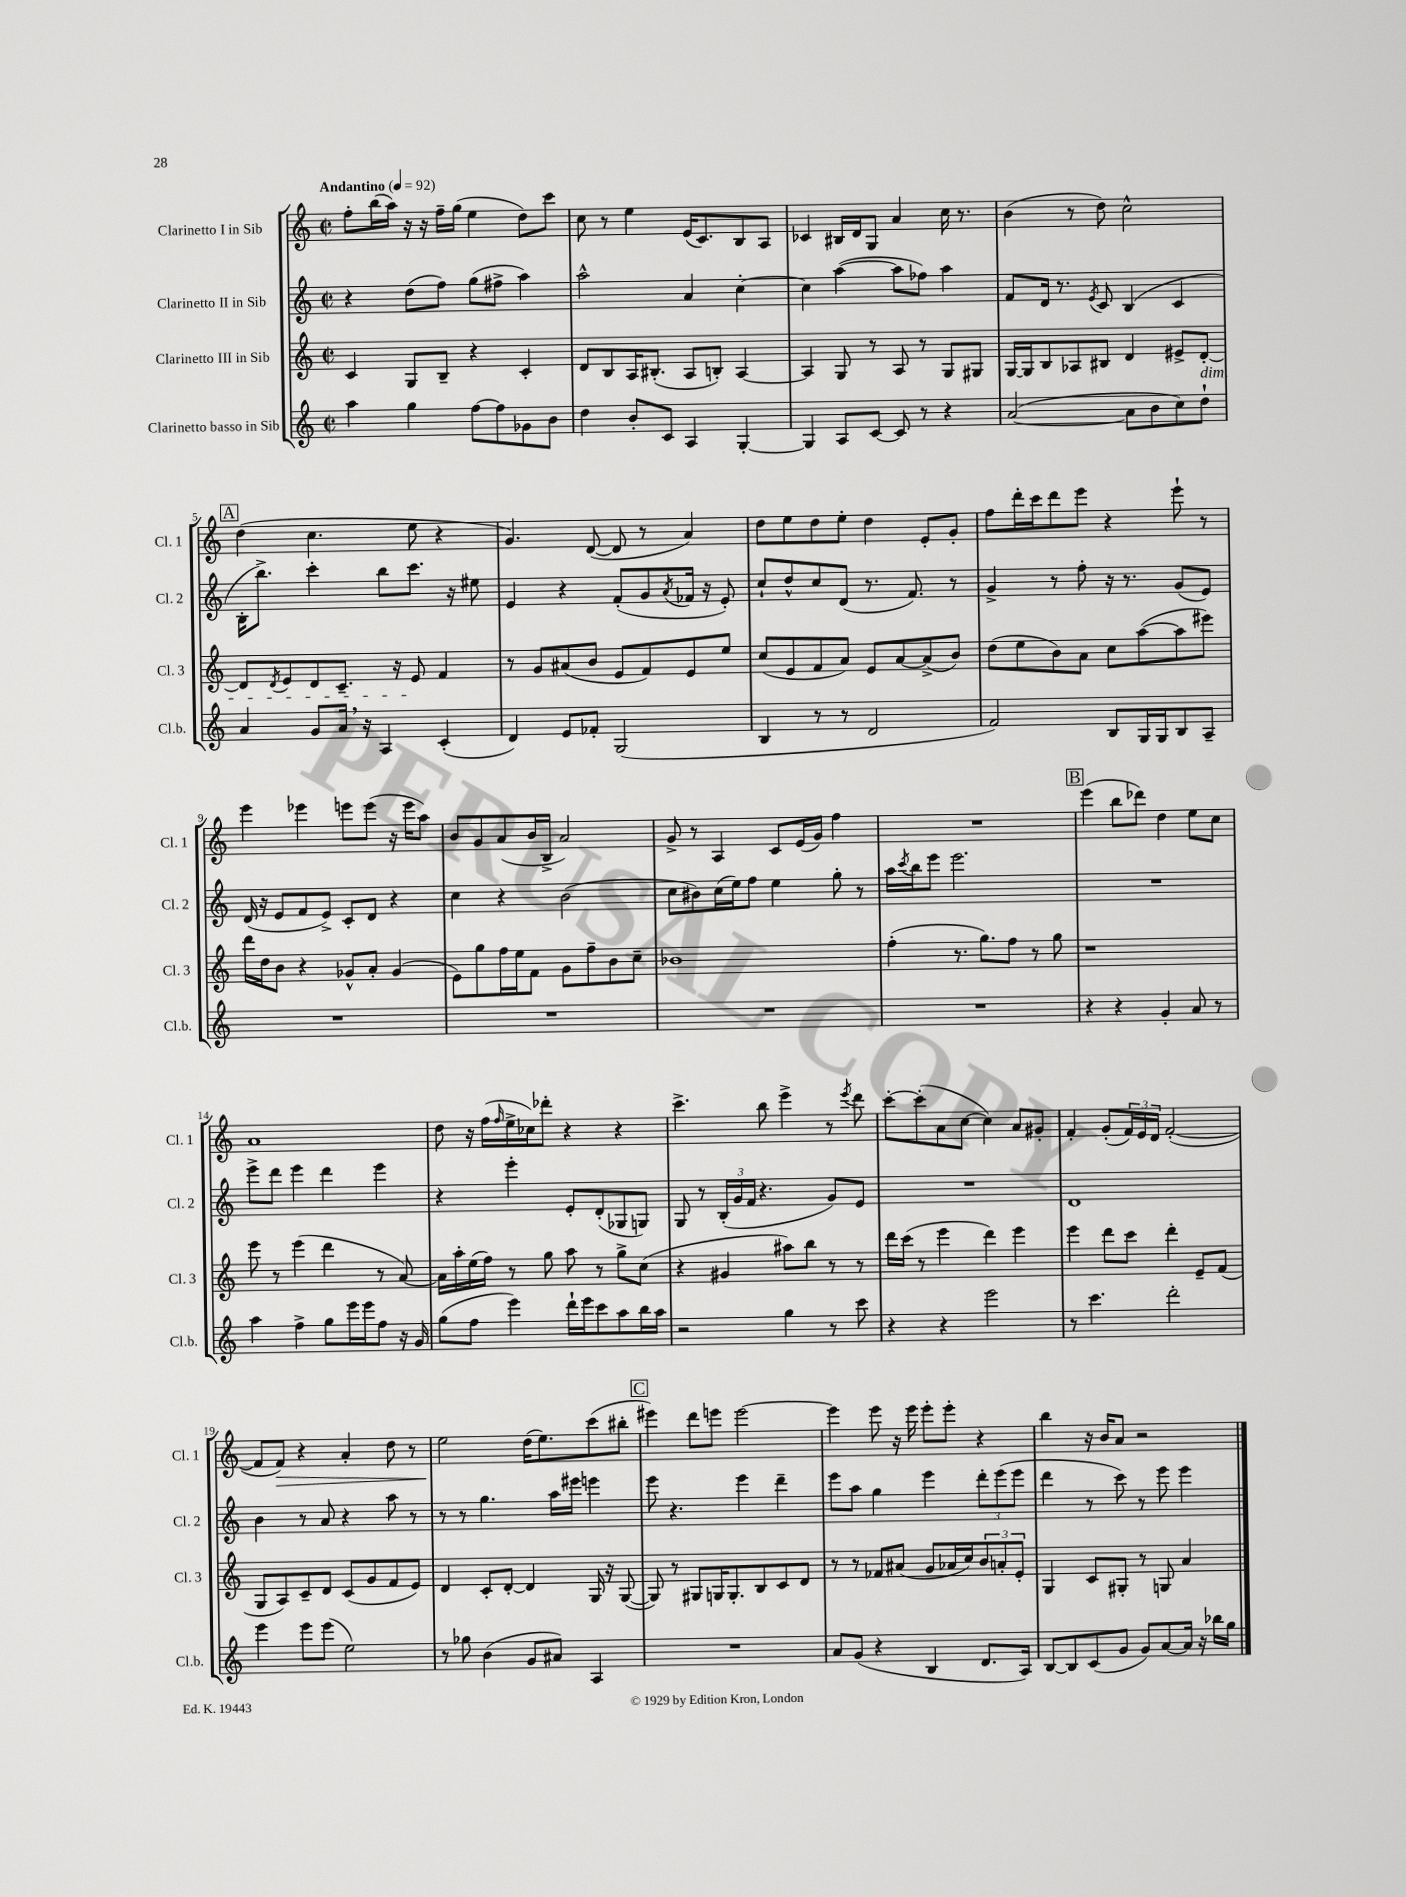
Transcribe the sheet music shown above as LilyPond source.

<<
\new StaffGroup <<
\new Staff = "s0" \with { instrumentName = "Clarinetto I in Sib" shortInstrumentName = "Cl. 1" } {
    \clef treble \key c \major \defaultTimeSignature \time 2/2 \tempo "Andantino" 4 = 92
    f''8-. b''16( a''16) r16 r16 f''16-- g''16( e''4 d''8) c'''8 |
    c''8 r8 e''4 e'16( c'8.) b8 a8 |
    ces'4 bis16 d'16 g8 a'4 c''16 r8. |
    b'4( r8 d''8) c''2-^ |
    \mark \markup { \box "A" } d''4( c''4. e''8 r4 |
    g'4.) d'8~( d'8 r8 a'4) |
    d''8 e''8 d''8 e''8-. d''4 e'8-. g'8-. |
    f''8 d'''16-. c'''16 d'''8 e'''8 r4 e'''8-! r8 |
    e'''4 ees'''4 e'''8 e'''8( r16 e'''16 a''8) |
    b'8 g'8 a'8( b'16 b16-> a'2) |
    g'8-> r8 a4 c'8 e'16( g'16) f''4 |
    R1 |
    \mark \markup { \box "B" } e'''4( b''8 des'''8) d''4 e''8 c''8 |
    a'1 |
    d''8 r16 f''16( \grace { f''16 } e''16-> ces''16) des'''8-. r4 r4 |
    c'''4.-> b''8 e'''4-> r8 \acciaccatura { e'''8 } d'''8 |
    c'''8~-. c'''8-.( a'8 c''8~ c''4) a'8 gis'8-. |
    f'4-. g'8-.( \tuplet 3/2 { f'16) e'16 d'16 } f'2~-.( |
    f'8 f'8\>) r4 a'4-. d''8 r8 |
    e''2\! d''16( e''8.) c'''8( bis''8-. |
    \mark \markup { \box "C" } eis'''4) d'''8 e'''8 e'''2~ |
    e'''4 e'''8 r16 e'''16 e'''8-. e'''8-. r4 |
    b''4 r16 b'16 a'8 r2 \bar "|." |
}
\new Staff = "s1" \with { instrumentName = "Clarinetto II in Sib" shortInstrumentName = "Cl. 2" } {
    \clef treble \key c \major \defaultTimeSignature \time 2/2
    r4 d''8( f''8) g''8( fis''8-> a''4) |
    a''2-^ a'4 c''4~-. |
    c''4 a''4~( a''8 fes''8) a''4 |
    f'8 d'16 r8. \acciaccatura { e'8 } c'8 b4( c'4 |
    \mark \markup { \box "A" } b16-. b''8.->) c'''4-. b''8 c'''8. r16 eis''8 |
    e'4 r4 f'8-.( g'8 \acciaccatura { a'8 } fes'16 r16 e'8-.) |
    c''8-! d''8-^ c''8 d'8( r8. f'8.) r8 |
    g'4-> r8 f''8-. r16 r8. g'8( e'8) |
    d'16( r16 e'8 f'8 e'8->) c'8-. d'8 r4 |
    c''4 r4 b'2( |
    c''8 bis'8) c''16( e''16) f''8 e''4 g''8-. r8 |
    a''16 \acciaccatura { c'''8 } b''16 e'''8 e'''2. |
    \mark \markup { \box "B" } R1 |
    e'''8-> d'''8 e'''4 d'''4 e'''4 |
    r4 e'''4-. e'8-. d'8-.( ges8 g8) |
    g8 r8 \tuplet 3/2 { b16-.( g'16 f'16 } r4. g'8) e'8 |
    R1 |
    d'1 |
    b'4 r8 a'8 r4 a''8 r8 |
    r8 r8 g''4. a''16 eis'''16 e'''4 |
    \mark \markup { \box "C" } e'''8 r4. e'''4 d'''4-- |
    e'''8 a''8 g''4 e'''4 \tuplet 3/2 { d'''8-. e'''8( e'''8 } |
    d'''4 r8 c'''8) r8 e'''8 e'''4 \bar "|." |
}
\new Staff = "s2" \with { instrumentName = "Clarinetto III in Sib" shortInstrumentName = "Cl. 3" } {
    \clef treble \key c \major \defaultTimeSignature \time 2/2
    c'4 g8 b8-- r4 c'4-. |
    d'8 b8 a16 bis8.-.( a8 b8-.) a4~ |
    a4 g8 r8 a8 r8 g8 gis8 |
    g16~ g16 b8 aes8 bis8 d'4 eis'8-> d'8~-.\dim |
    \mark \markup { \box "A" } d'8 \acciaccatura { d'8 } e'8 d'8 c'8.-- r16 e'8\! f'4 |
    r8 g'8 ais'8( b'8 e'8 f'8) e'8 e''8 |
    c''8( e'8 f'8 a'8) e'8 a'8~ a'8->( b'8) |
    d''8( e''8 b'8) a'8 c''8 a''8~( a''8 eis'''8) |
    d'''16 d''16 b'8 r4 ges'8-^ a'8-. ges'4( |
    e'8) g''8 f''16 e''16 f'8 g'8 f''8-- b'8 c''8-- |
    bes'1 |
    f''4-.( r8. g''8.) f''8 r8 g''8 |
    \mark \markup { \box "B" } r1 |
    e'''8 r8 e'''4( d'''4 r8 a'8~) |
    a'16 a''16-. e''16( f''16) r8 g''8 a''8 r8 g''8-> c''8( |
    r4 gis'4 ais''8) b''8 r8 r8 |
    d'''16 c'''16( r8 e'''4 d'''4) e'''4 |
    e'''4 d'''8 c'''8 d'''4-. e'8-- f'8( |
    g8 a8) c'8-- d'8 c'8( g'8 f'8 e'8) |
    d'4 c'8-. d'8~-. d'4 g16 r16 g8~( |
    \mark \markup { \box "C" } g8) r8 gis8 g16 g8.-. b8 c'8 d'8 |
    r8 r8 fes'8 ais'8( g'8 aes'16 c''16) \tuplet 3/2 { b'8 a'8-. e'8-. } |
    g4 c'8 gis8-. r8 g8 a'4 \bar "|." |
}
\new Staff = "s3" \with { instrumentName = "Clarinetto basso in Sib" shortInstrumentName = "Cl.b." } {
    \clef treble \key c \major \defaultTimeSignature \time 2/2
    a''4 g''4 f''8~ f''8 ges'8 b'8 |
    d''4 b'8-. c'8 a4 g4~-. |
    g4 a8 c'8~ c'8 r8 r4 |
    a'2~( a'8 b'8 c''8) d''8-! |
    \mark \markup { \box "A" } a'4 g'8 a'16 \breathe r16 a4 c'4-.( |
    d'4) e'8 fes'8-. g2( |
    b4 r8 r8 d'2 |
    f'2) b8 g16 g16 b8 a8-- |
    R1 |
    R1 |
    R1 |
    R1 |
    \mark \markup { \box "B" } r4 r4 g'4-. a'8 r8 |
    a''4 f''4-> g''8 e'''16 e'''16 f''8 r16 g'16 |
    g''8( f''8 e'''4) d'''16-! e'''16 c'''8 a''8 b''16 a''16 |
    r2 g''4 r8 c'''8 |
    r4 r4 e'''2 |
    r8 c'''4. d'''2-. |
    e'''4 e'''8 e'''8( e''2) |
    r8 ges''8 b'4( g'8 ais'8) a4 |
    \mark \markup { \box "C" } R1 |
    a'8 g'8( r4 b4 d'8. a16) |
    b8~ b8 c'8( g'8 g'8) a'8~ a'16 r16 bes''16 g''16 \bar "|." |
}
>>
>>
